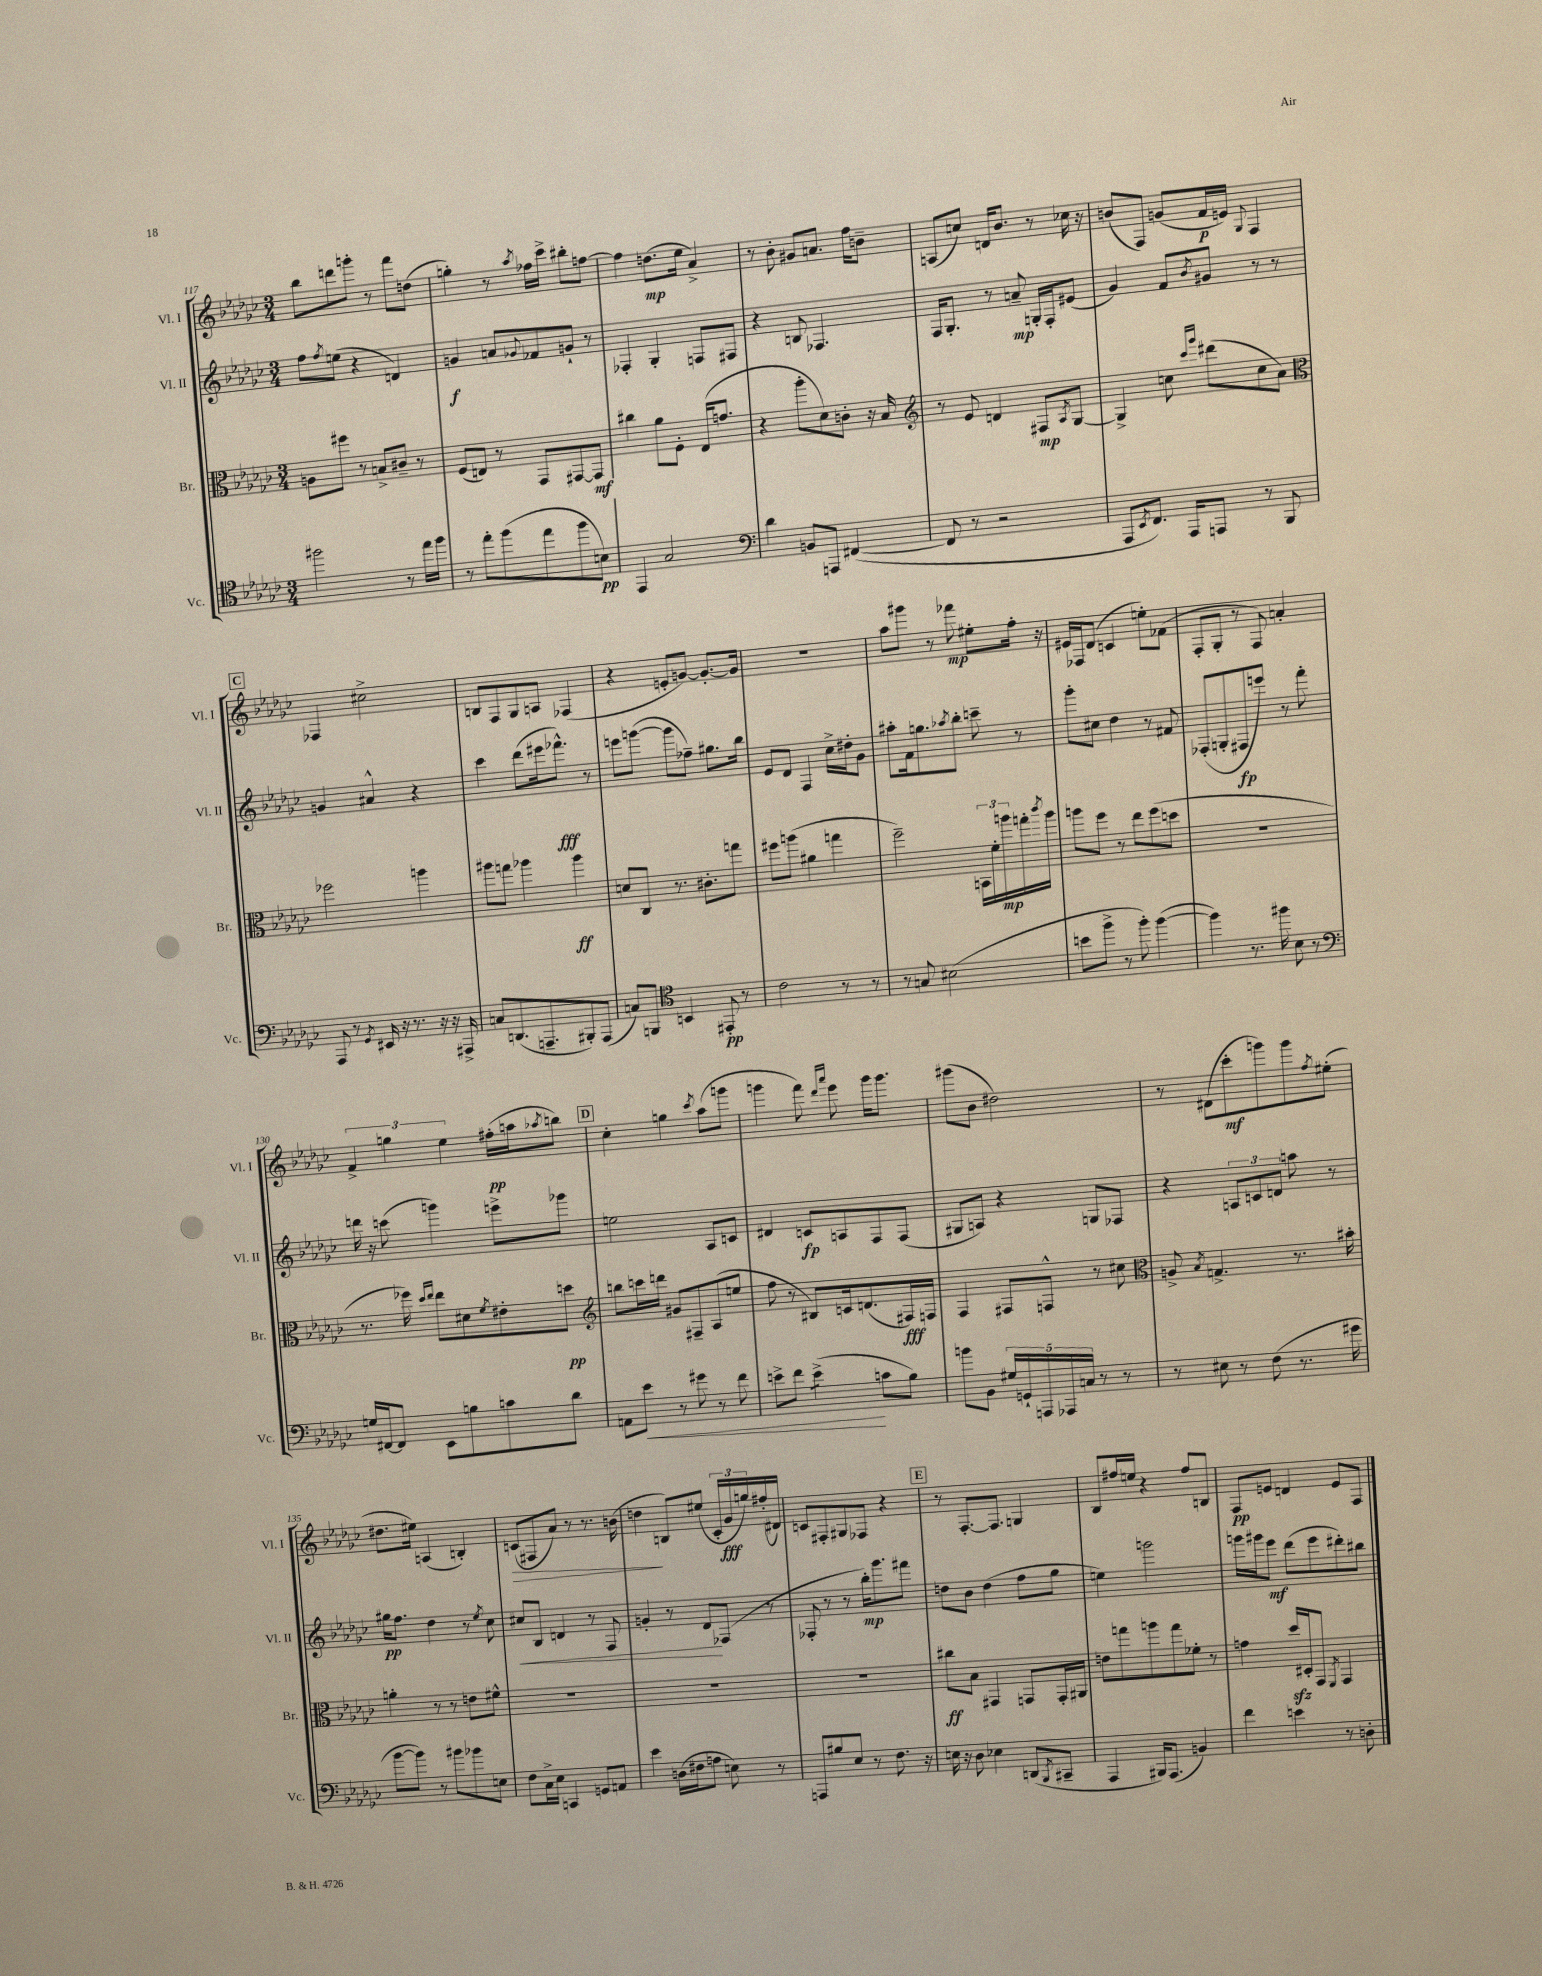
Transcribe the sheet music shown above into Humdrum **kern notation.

**kern	**kern	**kern	**kern
*staff4	*staff3	*staff2	*staff1
*clefC4	*clefC3	*clefG2	*clefG2
*k[b-e-a-d-g-c-]	*k[b-e-a-d-g-c-]	*k[b-e-a-d-g-c-]	*k[b-e-a-d-g-c-]
*M3/4	*M3/4	*M3/4	*M3/4
2ff#\	8A\L	8ff\L	8bb-\L
.	.	8qff/	.
.	8ff#\J	(8ee\J	8ddd\
.	8r	4r	8ggg'\J
.	8B^/L	.	8r
8r	8c#~/J	4d/)	8fff\L
16ee-\LL	8r	.	(8dd\J
16ff#\JJ	.	.	.
=	=	=	=
8r	(8F/L	4g/	4gg'\)
8ee-'\L	8E/J)	.	.
(8ff\	8r	8a/L	8r
.	.	8qqg-/	8qaa-/
8ee-\	8GG-/L	8f-/	16ff-\LL
.	.	.	16ccc-^\JJ
8ff\	[8GG#/	8g`/J	8bb#'\L
8B\J)	8GG#/]J	8r	[8ff\J
=	=	=	=
4EE-/	4cc#\	4F-'/	4ff\]
2G-/	8a-\L	4G-'/	(8.dd\L
.	8F'\J	.	.
.	.	.	16ee-\Jk
.	(16E-/LK	8F/L	4a-^/)
.	8.g/J	.	.
.	.	8F#/J	.
=	=	=	=
*clefF4	*	*	*
4d-\	4r	4r	8r
.	.	.	8b-'\
8BB/L	8aa-'\L	8B/	8g#/L
8AAA/J	8d-\)	4.F-/	8.a/J
([4FF#/	8c'\J	.	.
.	.	.	16ff\LK
.	16r	.	8b~\J
.	16B-/	.	.
=	=	=	=
*	*clefG2	*	*
8FF#/]	8r	16F/LK	(8A/L
.	.	8.G-'/J	.
8r	8e-/	.	8cc/J)
2r	4d/	8r	16d/LK
.	.	.	8.b-/J
.	.	8a~/	.
.	8F#/L	16G'/LL	8r
.	.	16F'/J	.
.	8qA-/	.	.
.	[8G-/J	(8e#/J	16cc-\
.	.	.	16r
=	=	=	=
8AAA-/L	4G-^/]	4g-/)	(8b/L
8qEE-/	.	.	.
8.FF/J)	.	.	8F/J)
.	8cc\	8f/L	(8g/L
16AAA-/LK	.	.	.
.	16qqccc-/LL	.	.
.	16qqggg-/JJ	8qb-/	.
8AAA/J	(8ddd#\L	8g#/J	16f/L
.	.	.	16e/JJ)
.	.	.	8qqG-/
8r	8cc\	8r	4F/
8BBB-/	8a-\J)	8r	.
=	=	=	=
*	*clefC3	*	*
8AAA-/	2ff-\	4g/	4F-/
8r	.	.	.
8qGG-/	.	.	.
16EE#/	.	4a#^^/	2cc#^\
16r	.	.	.
8.r	.	.	.
.	4aa\	4r	.
16r	.	.	.
16r	.	.	.
16AAA#^/	.	.	.
=	=	=	=
8C/L	8aa#\L	4ccc-\	8B/L
(8.DD/	8gg\J	.	8F/
.	4aa-\	(8ddd-\L	8G-/
8.AAA~/	.	.	.
.	.	16eee#\k	8A/J
.	.	8.fff-^^\J)	.
8BBB#'/)	4aa-\	.	(4F-/
(8AAA/J	.	8r	.
=	=	=	=
8C/L)	8d/L	8eee\L	4r
8BBB/J	8C-/J	([8ggg\J	.
*clefC4	*	*	*
4BB/	8.r	8ggg\]L	8e'/L
.	.	8ff-~\J)	[8g/J)
.	8.c#'\L	.	.
8EE#'/	.	8.gg#\L	8.g'/_L
8r	8gg\J	.	.
.	.	16bb-\Jk	16g/]Jk
=	=	=	=
2c-\	8ff#\L	8e-/L	2.r
.	(8aa\J	8d-/J	.
.	4a#\	4F/	.
8r	4gg\	16cc-^\LL	.
.	.	16dd#'\J	.
8r	.	8g-\J	.
=	=	=	=
8r	2ff~\)	8aa#'\L	8aa-\L
8G/	.	16f\k	8ggg#\J
.	.	8.gg\	.
(2B#\	.	.	8r
.	.	8qaa-/	.
.	.	8bb-'\J	8fff-\
.	24BB\LL	8ccc~\	8ee#'\L
.	24f'\	.	.
.	24aa\	.	.
.	16gg'\	8r	16ff'\Jk
.	8qccc-/	.	.
.	16aa\JJ	.	16r
=	=	=	=
8b\L	8aa\L	8ggg-'\L	16e#/LL
.	.	.	16F-/J
8ff^\J	8ff\J	8cc#\J	(8d-/J
8r	8r	4dd-\	4c/
8ff'\)	8ee-\L	.	.
([4ff\	(8ff\	8r	8ee'\L)
.	8dd\J	8f#/	(8f-\J
=	=	=	=
4ff\])	2.r	(8F-'/L	8F'/L
.	.	8G'/	8G-'/J
8.r	.	8F#/	8r
.	.	8eee/J)	8F/)
16ff#\	.	.	.
8B-\	.	8r	4a'/
8r	.	8fff'\	.
=	=	=	=
*clefF4	*	*	*
16G/LL	8.r	16ddd\	6f^/
[16FF#/J	.	16r	.
8FF#/]J	.	(8ccc\	.
.	.	.	6gg\
.	16ff-\)	.	.
.	16qqdd-/LL	.	.
.	16qqee-/JJ	.	.
8EE-\L	8ee-\L	4ggg\)	.
.	.	.	6ee-\
8B\	8d#\	.	.
.	8qf/	.	.
8c\	8e#'\	8eee^\L	(16ff#'\LL
.	.	.	16aa\J
.	.	.	8qaa-/
8d-\J	8dd\J	8ggg-\J	8bb\J)
=	=	=	=
*	*clefG2	*	*
8AA\L	8bb\L	2ee\	4cc-'\
8e-\J	16ccc\L	.	.
.	16ddd\JJ	.	.
8r	8g#/L	.	4gg\
8g#\	8F#~/	.	.
.	.	.	8qccc-/
8r	(8A-/	8A-/L	(8aa-\L
8f\	8ee/J	8c/J	8ggg\J
=	=	=	=
8e^\L	8ff\	4d#/	4ggg\
8f\J	8r	.	.
(4e^\	8B#/L)	8c/L	8fff\)
.	.	.	16qqddd-/LL
.	.	.	16qqaaa-/JJ
.	16c/k	8A/	8eee-\
.	(8.d/	.	.
8c\L	.	8F/	16ggg\LK
.	.	.	8.ggg\J
8B-\J)	16F#/L)	(8F/J	.
.	16F/JJ	.	.
=	=	=	=
8b\L	4F/	8G#/L	(8ggg#\L
8BB-\J	.	8A/J)	8b-\J
20G#/LL	8F#/L	4r	2dd#\)
20GG`/	.	.	.
20AAA/	.	.	.
.	8F^^/J	.	.
20AAA-/	.	.	.
20C/JJ	.	.	.
8r	8r	8G/L	.
8r	8cc#\	8F-/J	.
=	=	=	=
*	*clefC3	*	*
8r	8A^/	4r	8r
.	8qB-/	.	.
8E#\	4.G^/	.	(8d#\L
8r	.	12A/L	8ccc-'\
.	.	12c/	.
(8F\	.	.	8ggg\)
.	.	12d/J	.
8.r	8.r	8aa\	8ggg\
.	.	.	8qff/
.	.	8r	(8ee#'\J
16g#\	16b#'\	.	.
=	=	=	=
[8b-\L	4a'\	16gg#\LK	8.dd#\L
.	.	8.ff\J	.
8b-\]J)	.	.	.
.	.	.	16ee#\Jk)
8r	8r	4dd-\	(4A/
8b#\L	8r	.	.
8b-\	8e\L	8r	4B'/)
.	.	8qee-/	.
8E\J	8f#^^\J	8cc-\	.
=	=	=	=
8F\L	2.r	8cc#/L	(8c/L
16C-^\L	.	8B-/J	8F#/
16E-\JJ	.	.	.
4CC/	.	4d/	8a-/J)
.	.	.	8r
8GG/L	.	8r	8.r
8AA/J	.	8F/	.
.	.	.	(16b\
=	=	=	=
4e-\	2.r	4g'/	4dd\
(16D\LL	.	8r	8B/L)
16F#\J	.	.	.
8A\J	.	8d-/L	(8ee#/J
8E\)	.	(8F-/J	24c-'/LL
.	.	.	24g-/
.	.	.	24gg/)
8r	.	8r	(16ff#'/
.	.	.	16d#/JJ)
=	=	=	=
8AAA/L	2.r	8F-'/	8c/L
8B#/	.	8r	8F#'/
8E-/J	.	8r	8G#/
8r	.	16bb-'\LK)	8F-/J
.	.	8.ggg-\	.
8.F\	.	.	4r
.	.	8fff#\J	.
16r	.	.	.
=	=	=	=
16E\	8cc#\L	8dd\L	8r
16r	.	.	.
8D-\	8B-\J	8b-\J	[8.F'/L
4E-\	4GG#/	(4dd\	.
.	.	.	8.F/]J
(8DD/L	8GG/L	8ff\L	4G/
8qBBB-/	.	.	.
8CC#~/J	16GG'/L	8gg-\J	.
.	16AA#/JJ	.	.
=	=	=	=
4AAA-/	8e\L	4ee\)	8B-/L
.	8gg\	.	16ff#/L
.	.	.	16ee/JJ
16BBB#/LK)	8aa\	2ggg\	4r
(8.AAA-/J	.	.	.
.	8gg\	.	.
4BB/)	8f-'\J	.	8ff#/L
.	8r	.	8B/J
=	=	=	=
4f\	4g\	16ggg\LL	8F/L
.	.	16ggg#\J	.
.	.	8eee-\J	8e/J
4e\	16dd-/LL	(8ddd-\L	4d/
.	16D#'/J	.	.
.	8GG-/J	8eee-\	.
.	8qFF/	.	.
8r	4GG-/	8ddd#'\)	8e/L
8D'\	.	8bb#\J	8F/J
==	==	==	==
*-	*-	*-	*-
